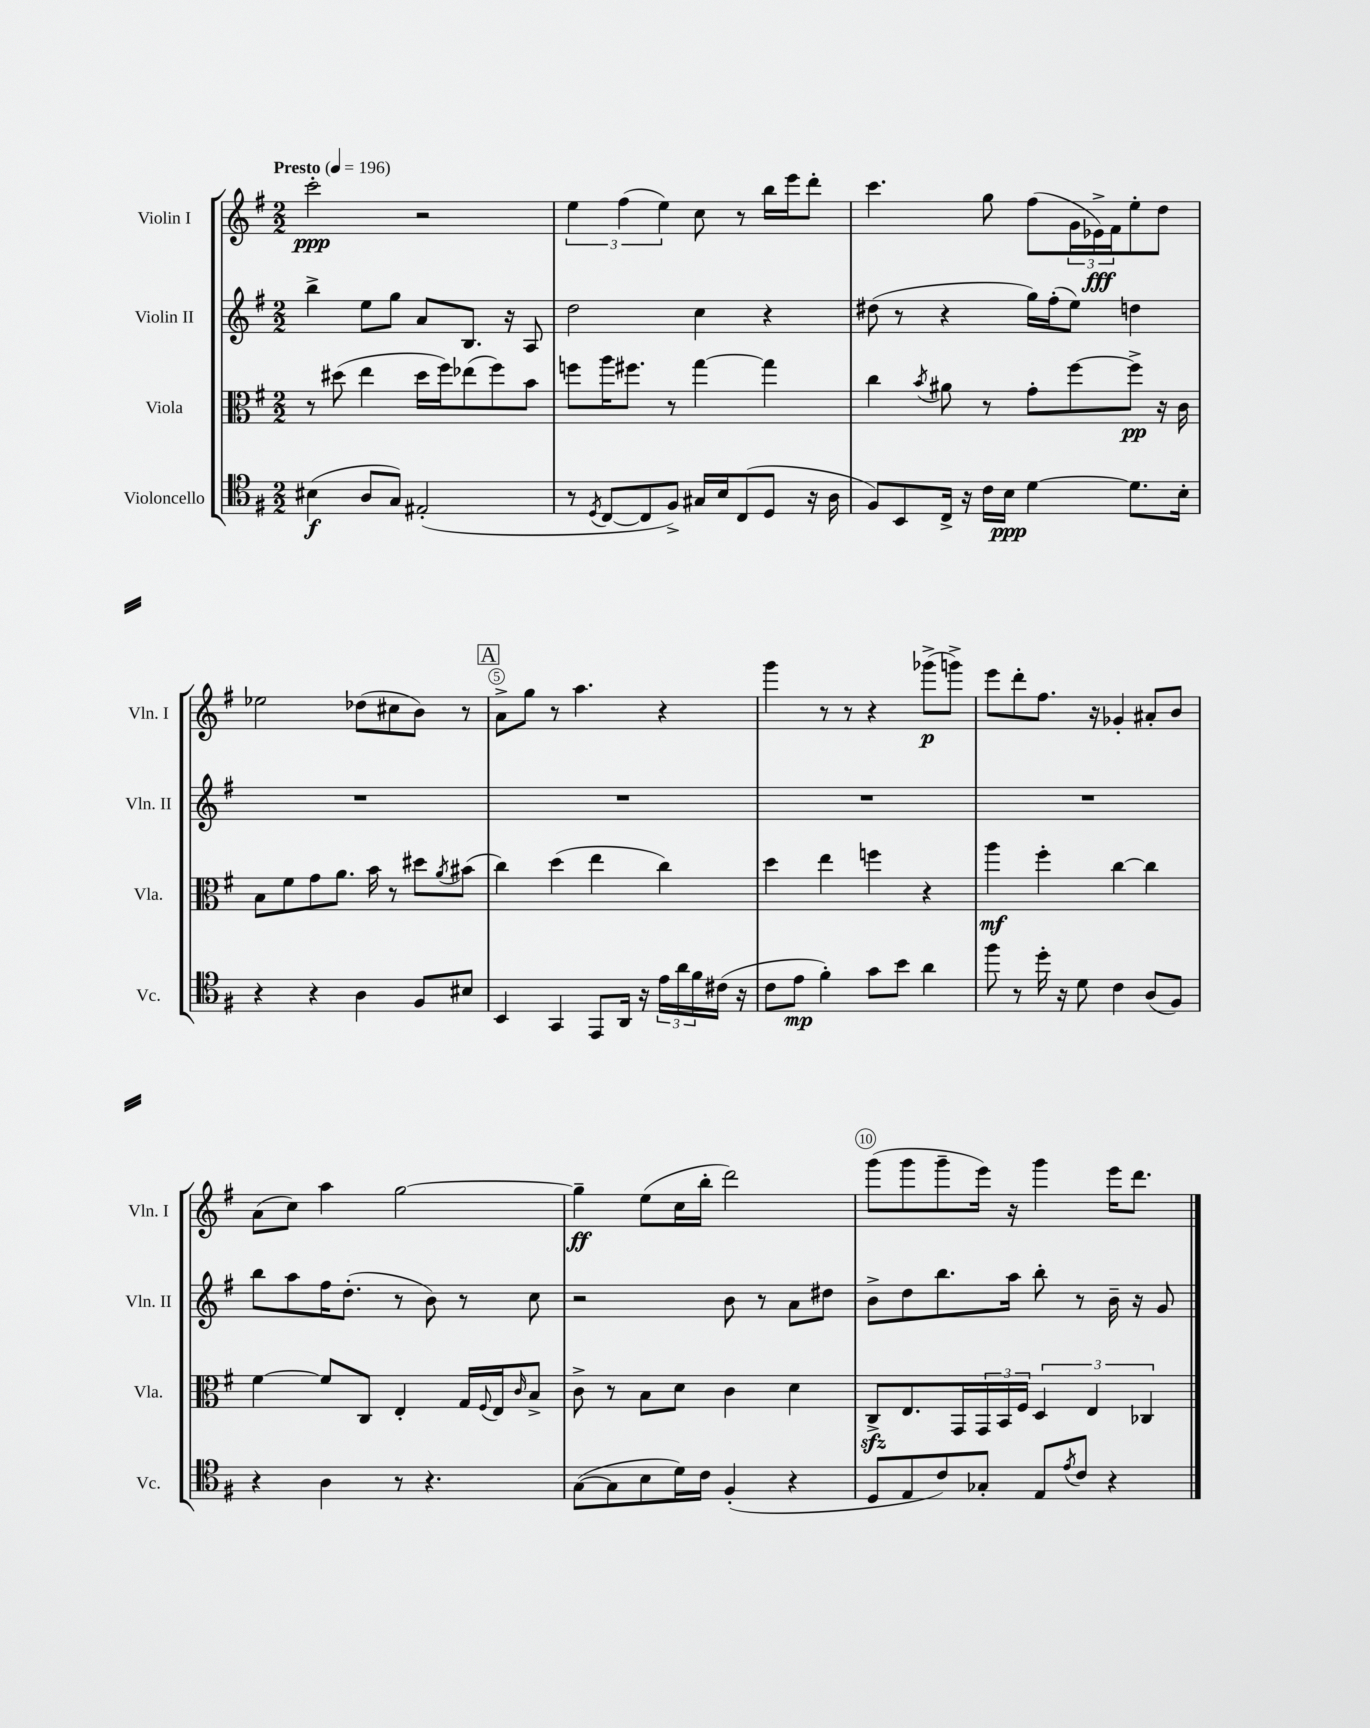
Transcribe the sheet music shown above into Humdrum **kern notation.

**kern	**kern	**kern	**kern
*staff4	*staff3	*staff2	*staff1
*clefC4	*clefC3	*clefG2	*clefG2
*k[f#]	*k[f#]	*k[f#]	*k[f#]
*M2/2	*M2/2	*M2/2	*M2/2
*MM196	*MM196	*MM196	*MM196
(4B#	8r	4bb^	2ccc'
.	(8dd#	.	.
8A	4ee	8ee	.
8G)	.	8gg	.
(2E#'	16dd#	8a	2r
.	16ff#)	.	.
.	(8ee-	8.B	.
.	8ff#)	.	.
.	.	16r	.
.	8b	8A	.
=	=	=	=
8r	8ff	2dd	6ee
8qD	.	.	.
[8C	16aa	.	.
.	.	.	(6ff#
.	8.ff#	.	.
8C]	.	.	.
.	.	.	6ee)
8F#^)	8r	.	.
16G#	[4gg	4cc	8cc
16B	.	.	.
(8C	.	.	8r
8D	4gg]	4r	16bb
.	.	.	16eee
16r	.	.	8ddd'
16A	.	.	.
=	=	=	=
8F#)	4cc	(8dd#	4.ccc
8BB	.	8r	.
.	8qb	.	.
16C^	8a#	4r	.
16r	.	.	.
16c	8r	.	8gg
16B	.	.	.
[4d	8g'	16gg)	(8ff#
.	.	(16ff#'	.
.	[8ff#	8ee)	24g
.	.	.	24e-^)
.	.	.	24f#
8.d]	8ff#^]	4dd	8ee'
.	16r	.	8dd
16B'	16c	.	.
=	=	=	=
4r	8B	1r	2ee-
.	8f#	.	.
4r	8g	.	.
.	8.a	.	.
4A	.	.	(8dd-
.	16b	.	.
.	8r	.	8cc#
8F#	8dd#	.	8b)
.	8qa	.	.
8B#	(8b#	.	8r
=	=	=	=
4BB	4cc)	1r	8a^
.	.	.	8gg
4GG	(4dd	.	8r
.	.	.	4.aa
8EE	4ee	.	.
16AA	.	.	.
16r	.	.	.
24e	4cc)	.	4r
24a	.	.	.
24f#	.	.	.
(16c#	.	.	.
16r	.	.	.
=	=	=	=
8c	4dd	1r	4ggg
8e	.	.	.
4f#')	4ee	.	8r
.	.	.	8r
8g	4ff	.	4r
8b	.	.	.
4a	4r	.	(8ggg-^
.	.	.	8ggg^)
=	=	=	=
8ff#	4aa	1r	8eee
8r	.	.	8ddd'
16dd'	4ff#'	.	8.ff#
16r	.	.	.
8d	.	.	.
.	.	.	16r
4c	[4cc	.	4g-'
(8A	4cc]	.	8a#'
8F#)	.	.	8b
=	=	=	=
4r	[4f#	8bb	(8a
.	.	8aa	8cc)
4A	8f#]	16ff#	4aa
.	.	(8.dd'	.
.	8C	.	.
8r	4E'	8r	[2gg
4.r	.	8b)	.
.	16G	8r	.
.	8qqF#	.	.
.	16E	.	.
.	16qqc	.	.
.	8B^	8cc	.
=	=	=	=
([8G	8c^	2r	4gg~]
8G]	8r	.	.
8B	8B	.	(8ee
16d)	8d	.	16cc
16c	.	.	16bb'
(4F#'	4c	8b	2ddd)
.	.	8r	.
4r	4d	8a	.
.	.	8dd#	.
=	=	=	=
8D	8C^	8b^	(8ggg
8E	8.E	8dd	8ggg
8c)	.	8.bb	8ggg~
.	16GG	.	.
8G-'	24GG	.	16eee)
.	24BB	.	.
.	.	16aa	16r
.	24F#	.	.
8E	6D	8bb'	4ggg
8qe	.	.	.
8c	.	8r	.
.	6E	.	.
4r	.	16b~	16eee
.	.	16r	8.ddd
.	6C-	.	.
.	.	8g	.
==	==	==	==
*-	*-	*-	*-
